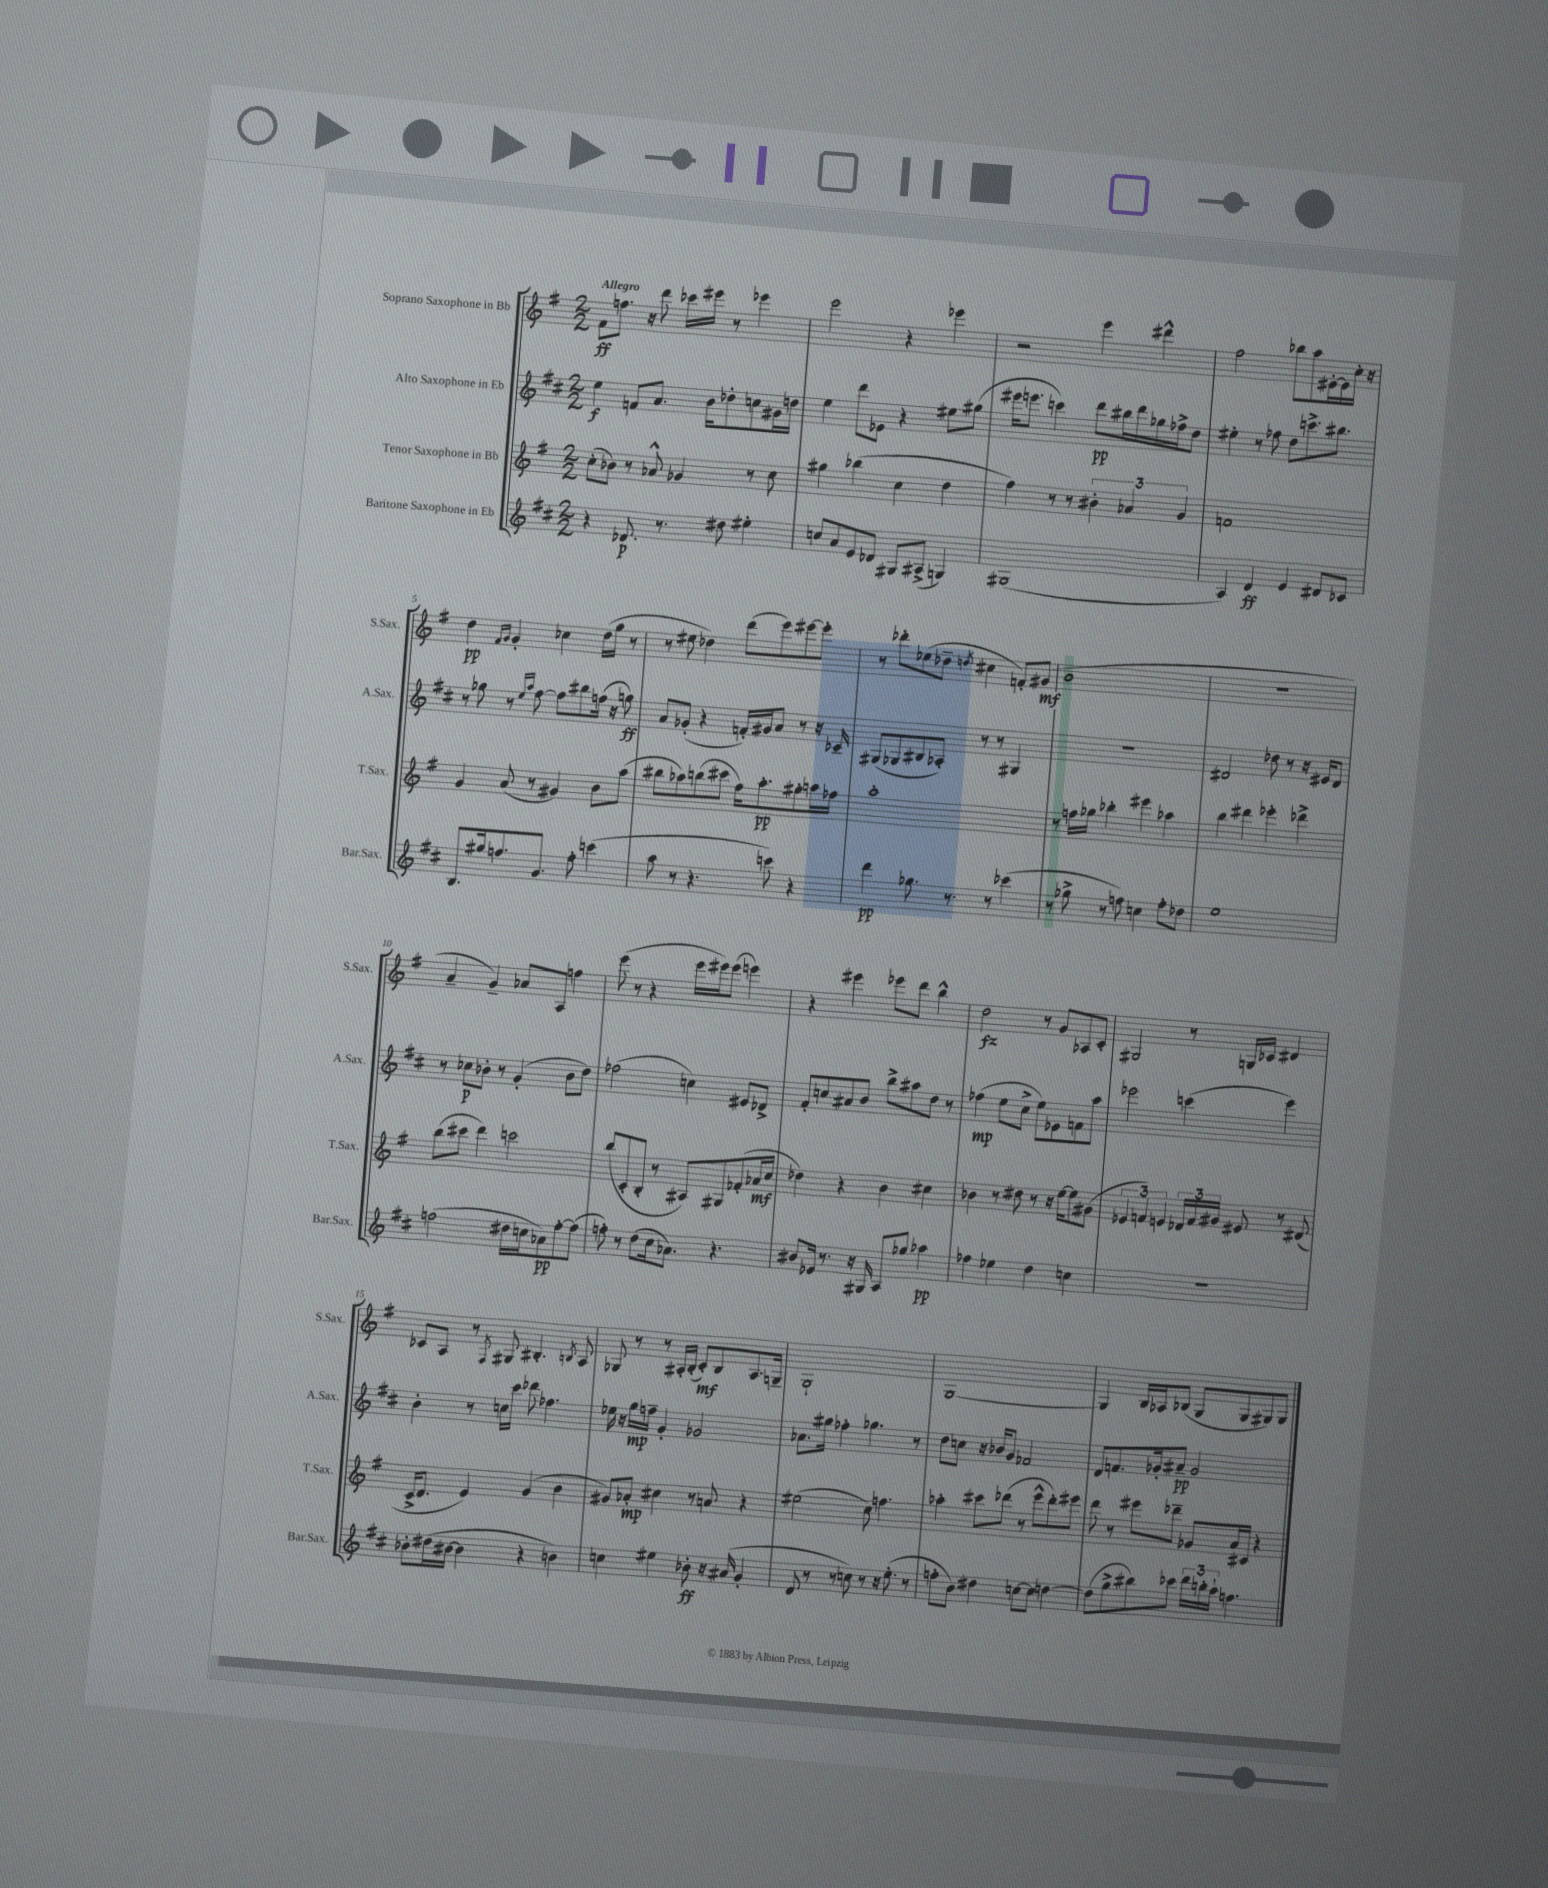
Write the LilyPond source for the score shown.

<<
\new StaffGroup <<
\new Staff = "s0" \with { instrumentName = "Soprano Saxophone in Bb" shortInstrumentName = "S.Sax." } {
    \clef treble \key g \major \numericTimeSignature \time 2/2 \tempo "Allegro"
    \autoBeamOff fis'8[\ff f''8.] r16 d'''8 ces'''16[ eis'''16] r8 ees'''4 |
    e'''2 r4 ees'''4 |
    r2 e'''4 dis'''4-^ |
    fis''2 bes''8[ a''8 eis'16~-. eis'16 c''16]-. r16 |
    d''4\pp \grace { fis'16[ g'16] } g'4-. ces''4 d''16[( g''16] r8 |
    r8 eis''8 des''4) d'''8[( e'''8) eis'''8~ eis'''8]-. |
    r8 des'''8[-. ees''8( des''8]-- \acciaccatura { d''8 } cis''4 f'8[-.) gis'8]\mf( |
    b'1 |
    R1 |
    a'4-- g'4--) aes'8[ a8] f''4 |
    e'''8( r8 r4 e'''16[ eis'''16) eis'''8]( e'''4) |
    r4 eis'''4 ees'''8[ d'''8] b''4-^ |
    d''2\fz r8 g'8[ aes8 c'8]-. |
    gis2 r8 g16[ ces'16] dis'4 |
    ces'8[ a8] r8 \acciaccatura { fis8 } gis8 bis4.-. \acciaccatura { b8 } a8 |
    ges8 r8 r8 ais16[-. b16]-.( c'8[-.\mf) b8 ais8. g16]-- |
    g1-! |
    g1~ |
    g4 b16[ aes16 bes8]( g8[ g8 gis8) gis8] \bar "|." |
}
\new Staff = "s1" \with { instrumentName = "Alto Saxophone in Eb" shortInstrumentName = "A.Sax." } {
    \clef treble \key d \major \numericTimeSignature \time 2/2
    \autoBeamOff e''4\f f'8[ a'8.] b'16[ des''8-. c''8 gis'16 d''16] |
    e''4 d'''8[ ees'8] r4 eis''8[ gis''8]( |
    eis'''16[ e'''8.] c'''4) d'''8[\pp bis''16 d'''16 ges''16 fes''16-> d''8] |
    eis''4-. r8 fes''8 d''8[ c'''8.-> bis''8.] |
    r8 ges''8 r8 \grace { e''16[ a''16] } fis''8~ fis''8[ bis''8 f''16]( r16 g''8\ff) |
    a'8[ ges'8]-.( r4 f'16[-.) gis'16 a'8] r8 r16 ces'16-- |
    gis8[( ges8 bis8 aes8]-.) r8 r8 gis4 |
    r1 |
    dis'2 des''8 r8 r16 eis'16[ dis'8] |
    r8 ces''8[\p bes'8]-. r8 g'4-.( bes'8[ d''8]) |
    fes''2( c''4) eis'8[ des'8]-> |
    fis'8[-. c''8 ais'8 b'8] b''8[-> ais''8 d''8] r8 |
    fes''4\mp( e''8[ cis''8]-> e''8[) ees'8 f'8 a''8] |
    ees'''2 c'''4( ees'''4) |
    b'4-. r8 c''16[ cis'''16] des'''8 fes''4. |
    ees''16 r16 g''16[\mp f''16]-- g'4-. ges'2 |
    aes'8.[ gis''16] fes''4-. ges''4. r8 |
    d''8[ c''8] r16 bes'16[ g'8] fes'2 |
    d'8[ f'8. ges'16-. ais'8]--\pp ges'2 \bar "|." |
}
\new Staff = "s2" \with { instrumentName = "Tenor Saxophone in Bb" shortInstrumentName = "T.Sax." } {
    \clef treble \key g \major \numericTimeSignature \time 2/2
    \autoBeamOff c''8[-.( bes'8]) r8 aes'8-^ ges'4 r8 c''8 |
    gis''4 bes''4( c''4 d''4 |
    fis''4) r8 r8 \tuplet 3/2 { bis'4-. aes'4 g'4 } |
    f'1 |
    g'4 a'8( r8 gis'4) b'8[ a''8]( |
    bis''8[ aes''8) b''8( cis'''8] fis''16[) aes''8.-.\pp gis''8-. a''16 fes''16] |
    a''1-. |
    r8 f''16[ ges''16] bes''4-. eis'''4 aes''4 |
    b''4 dis'''4 ees'''4-. des'''4-> |
    b''8[( cis'''8] d'''4) c'''2 |
    b''8[( c'8-. b8]-. r8 ais8[) gis8 fes'8-.( aes'16\mf c''16] |
    des''4) r4 b'4 cis''4 |
    bes'4 r8 dis''8 r8 r16 e''16[~ e''8 gis'8]( |
    \tuplet 3/2 { ees'4 f'4) e'4 } \tuplet 3/2 { des'16[ f'16 gis'16] } eis'8 r8 dis'8( |
    c'16[-> d'8.] e'4) g'4( b'4 |
    gis'8[) aes'8]-.\mp cis''4 r8 a'8 r4 |
    eis''2( c''8) f''4. |
    aes''4-. cis'''8[ des'''8]( r8 e'''8[-^ des'''8-.) eis'''8] |
    d'''8 r8 eis'''8[ des'''8]-- ges'8[ a'16 cis'16] r4 \bar "|." |
}
\new Staff = "s3" \with { instrumentName = "Baritone Saxophone in Eb" shortInstrumentName = "Bar.Sax." } {
    \clef treble \key d \major \numericTimeSignature \time 2/2
    \autoBeamOff r4 des'8.\p r8. dis''8 eis''4-. |
    c''8[ a'8 e'8 des'8] gis8[ ais8]->( g4) |
    gis1( |
    a4) d'4\ff e'4 dis'8[ ces'8] |
    b8.[ gis''16 f''8. g'8.] f''8-. c'''4( |
    a''8 r8 r4. c'''8) r4 |
    d'''4\pp ges''8. r8. r8 ces'''4( |
    r8 ges''8-> r8 f''8) c''4 f''8[-. des''8] |
    e''1 |
    f''2( dis''16[ c''16 aes'8\pp) f''8~-. f''8]( |
    f''8-.) r8 d''8[( cis''16 aes'8.]) r4. |
    bis'8[ ees'16] r8. r16 gis16 a8[ ges''8] aes''4\pp |
    fes''4 ees''4 d''4 c''4 |
    R1 |
    bes'8[-. dis''16( bis'16]~ bis'4 r4 b'4) |
    c''4 eis''4 bes'8-.\ff r16 ais'16( g'4-. |
    d'8 r8 r8 c''8) r8 r16 e''8.-.( r8 |
    f''8[-. b'8]) dis''4 c''8[~ c''8] d''4~ |
    d''8[( g''8-> bis''8) ces'''8] \tuplet 3/2 { d'''16[ b''16-. a''16]-! } f''4. \bar "|." |
}
>>
>>
